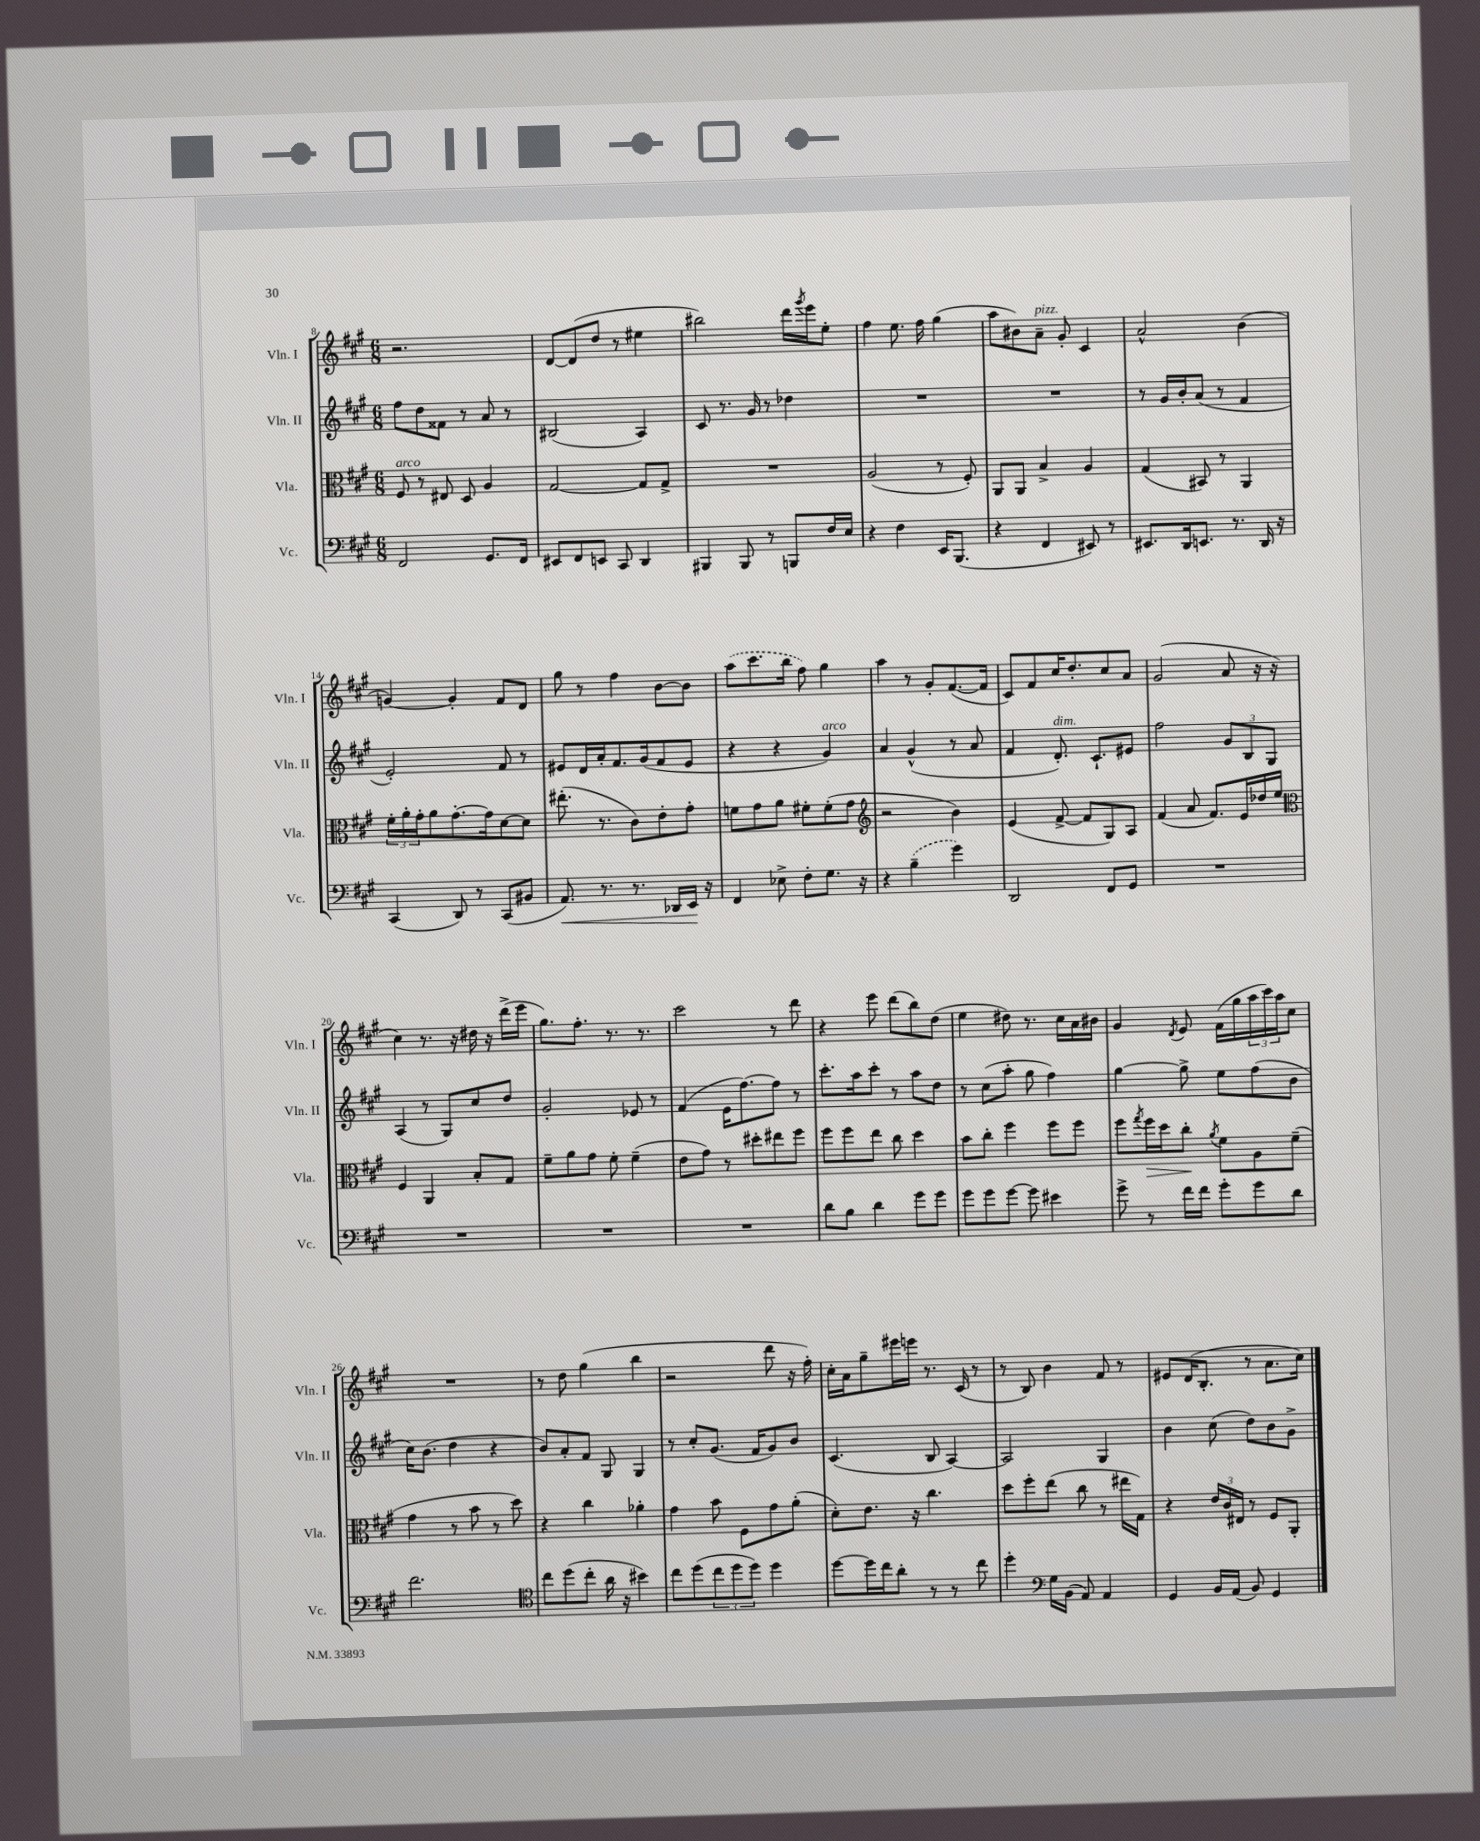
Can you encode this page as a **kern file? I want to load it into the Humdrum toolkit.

**kern	**dynam	**kern	**dynam	**kern	**kern
*part4	*part4	*part3	*part3	*part2	*part1
*staff4	*staff4	*staff3	*staff3	*staff2	*staff1
*I"Vc.	*	*I"Vla.	*	*I"Vln. II	*I"Vln. I
*I'Vc.	*	*I'Vla.	*	*I'Vln. II	*I'Vln. I
*clefF4	*	*clefC3	*	*clefG2	*clefG2
*k[f#c#g#]	*	*k[f#c#g#]	*	*k[f#c#g#]	*k[f#c#g#]
*M6/8	*	*M6/8	*	*M6/8	*M6/8
=8	=8	=8	=8	=8	=8
!	!	!LO:TX:a:i:t=arco	!	!	!
2FF#/	.	8F#/	.	8ff#\L	2.r
.	.	8r	.	8dd\	.
.	.	8E#X/	.	8f##X\J	.
.	.	8D/	.	8r	.
8.GG#/L	.	4A/	.	8a/	.
.	.	.	.	8r	.
16FF#/Jk	.	.	.	.	.
=9	=9	=9	=9	=9	=9
8EE#X/L	.	[2G#/	.	(2B#X/	[8d/L
8FF#/	.	.	.	.	(8d/]
8EEn/J	.	.	.	.	8dd/J
8CC#/	.	.	.	.	8r
4DD/	.	8G#/L]	.	4A/)	4ee#X\
.	.	8G#^/J	.	.	.
=10	=10	=10	=10	=10	=10
4BBB#X/	.	2.r	.	8c#/	2bb#X\)
.	.	.	.	8.r	.
8BBB#/	.	.	.	.	.
.	.	.	.	16g#/	.
8r	.	.	.	8r	.
8BBBn/L	.	.	.	4dd-X\	16ddd\LL
.	.	.	.	.	8qggg#/
.	.	.	.	.	16eee\J
16F#/L	.	.	.	.	8ee'\J
16E/JJ	.	.	.	.	.
=11	=11	=11	=11	=11	=11
4r	.	(2A/	.	2.r	4ff#\
4F#\	.	.	.	.	8.ee\
.	.	.	.	.	16ff#\
16EE/KL	.	8r	.	.	(4gg#\
(8.BBB/J	.	.	.	.	.
.	.	8F#'/)	.	.	.
=12	=12	=12	=12	=12	=12
4r	.	8AA/L	.	2.r	8aa\L
.	.	8AA/J	.	.	8b#X\)
!	!	!	!	!	!LO:TX:a:i:t=pizz.
4FF#/	.	4B^/	.	.	8a~\J
.	.	.	.	.	8g#'/
8EE#X/)	.	4A/	.	.	4c#/
8r	.	.	.	.	.
=13	=13	=13	=13	=13	=13
8.EE#X/L	.	(4G#/	.	8r	2a^^/
.	.	.	.	16g#/LL	.
16DD/k	.	.	.	16b'/J	.
8.EEn/J	.	8BB#X/)	.	(8a/J	.
.	.	8r	.	8r	.
8.r	.	.	.	.	.
.	.	4AA/	.	4f#/	(4b\
16DD/	.	.	.	.	.
16r	.	.	.	.	.
!!LO:LB:g=z
=14	=14	=14	=14	=14	=14
(4CC#/	.	24f#'\LL	.	2e'/)	[4gn/)
.	.	24a'\	.	.	.
.	.	24g#'\J	.	.	.
.	.	8a\	.	.	.
8DD/)	.	[8.g#'\	.	.	4g'/]
8r	.	.	.	.	.
.	.	16g#\k]	.	.	.
(8CC#/L	.	[8d\	.	8f#/	8f#/L
8BB#X/J	.	8d\J]	.	8r	8d/J
=15	=15	=15	=15	=15	=15
!	!LO:HP:b	!	!	!	!
8.AA/)	<	(8.ee#X'\	.	8e#X/L	8gg#\
.	.	.	.	16d/L	8r
8.r	.	8.r	.	16a'/J	.
.	.	.	.	8.f#/	4ff#\
8.r	.	8c#\L)	.	.	.
.	.	.	.	(16g#/k	.
.	.	8e'\	.	8f#/	[8b\L
16DD-X/LL	.	.	.	.	.
16EE/JJ	.	8g#'\J	.	8e#/J	8b\J]
16r	[	.	.	.	.
=16	=16	=16	=16	=16	=16
4FF#/	.	8fn\L	.	4r	(8aa\L
.	.	8g#\	.	.	8.ccc#\
8E-X^\	.	8a\J	.	4r	.
.	.	.	.	.	16bb\Jk
8F#'\L	.	8f#X'\L	.	.	8ff#\)
!	!	!	!	!LO:TX:a:i:t=arco	!
8.G#\J	.	(8f#'\	.	4g#/)	4gg#\
.	.	8g#\J	.	.	.
16r	.	.	.	.	.
=17	=17	=17	=17	=17	=17
*	*	*clefG2	*	*	*
4r	.	2r	.	4a/	4aa\
(4B~\	.	.	.	(4g#^^/	8r
.	.	.	.	.	8g#'/L
4g#\)	.	4b\)	.	8r	([8.f#/
.	.	.	.	8a/	.
.	.	.	.	.	16f#/Jk]
=18	=18	=18	=18	=18	=18
2DD/	.	(4e/	.	4f#/	8c#/L)
.	.	.	.	.	8f#/
!	!	!	!	!LO:TX:a:i:t=dim.	!
.	.	[8f#^/	.	8.d'/)	16cc#/K
.	.	.	.	.	8.dd'/
.	.	8f#/L]	.	.	.
.	.	.	.	8.c#`/L	.
8FF#/L	.	8G#/)	.	.	8cc#/
8GG#/J	.	8A/J	.	8e#X/J	8a/J
=19	=19	=19	=19	=19	=19
2.r	.	(4f#/	.	2ff#\	(2g#/
.	.	8a/	.	.	.
.	.	8.f#/L)	.	.	.
.	.	.	.	12g#/L	8a/
.	.	16e/L	.	.	.
.	.	.	.	12B/	.
.	.	16dd-X/	.	.	16r
.	.	.	.	12G#/J	.
.	.	16ee/JJ	.	.	16r
!!LO:LB:g=z
=20	=20	=20	=20	=20	=20
*	*	*clefC3	*	*	*
2.r	.	4F#/	.	(4A/	4cc#\)
.	.	4AA/	.	8r	8.r
.	.	.	.	8G#/L)	.
.	.	.	.	.	16r
.	.	8B'/L	.	8cc#/	16dd#X\
.	.	.	.	.	16r
.	.	8G#/J	.	8dd/J	(16ddd^\LL
.	.	.	.	.	16eee\JJ
=21	=21	=21	=21	=21	=21
2.r	.	8f#~\L	.	2g#'/	8.gg#\L)
.	.	8a\	.	.	.
.	.	.	.	.	8.ff#'\J
.	.	8g#\J	.	.	.
.	.	8f#'\	.	.	8.r
.	.	(4f#~\	.	8e-X/	.
.	.	.	.	.	8.r
.	.	.	.	8r	.
=22	=22	=22	=22	=22	=22
2.r	.	8e\L	.	(4f#/	2ccc#\
.	.	8g#\J)	.	.	.
.	.	8r	.	16e\KL	.
.	.	.	.	[8.ff#\)	.
.	.	8dd#X'\L	.	.	.
.	.	8ee#X\	.	8ff#\J]	8r
.	.	8ff#\J	.	8r	8ddd\
=23	=23	=23	=23	=23	=23
8d\L	.	8ff#\L	.	8.ccc#'\L	4r
8B\J	.	8ff#\	.	.	.
.	.	.	.	16aa\k	.
4d\	.	8ee\J	.	8ccc#'\J	8eee\
.	.	8cc#\	.	8r	(8ddd\L
8g#\L	.	4dd\	.	8aa\L	8bb\)
8g#\J	.	.	.	8dd\J	(8dd\J
=24	=24	=24	=24	=24	=24
8g#\L	.	8b\L	.	8r	4ee\
8g#\	.	8cc#'\J	.	(8cc#\L	.
[8g#\J	.	4ff#\	.	8aa'\J	8dd#X\)
8g#\]	.	.	.	8gg#\	8.r
4e#X\	.	8ff#\L	.	4ff#\)	.
.	.	.	.	.	16cc#\LL
.	.	8ff#\J	.	.	16a\
.	.	.	.	.	16b#X\JJ
=25	=25	=25	=25	=25	=25
8g#^\	.	8ff#\L	.	[4gg#\	4g#/
.	.	8qgg#/	.	.	.
!	!	!	!LO:HP:b	!	!
8r	.	16ff#\L	>	.	.
.	.	16dd\J	.	.	.
.	.	.	.	.	8qd/
16f#\LL	.	8cc#'\J	.	8gg#^\]	8e/
16f#\JJ	.	.	.	.	.
.	.	8qa/	.	.	.
8g#'\L	.	8f#\L	]	8ee\L	(16f#\LL
.	.	.	.	.	16gg#\
8g#\	.	8A\	.	(8ff#\	24aa\
.	.	.	.	.	24ccc#\)
.	.	.	.	.	24aa\J
8d\J	.	(8f#~\J	.	8b\J	8cc#\J
!!LO:LB:g=z
=26	=26	=26	=26	=26	=26
2.f#\	.	4g#\	.	16cc#\KL)	2.r
.	.	.	.	(8.b\J	.
.	.	8r	.	4dd\	.
.	.	8b\	.	.	.
.	.	8r	.	4r	.
.	.	8dd\)	.	.	.
=27	=27	=27	=27	=27	=27
*clefC4	*	*	*	*	*
8cc#\L	.	4r	.	8b/L)	8r
(8dd\	.	.	.	8a'/	8dd\
8cc#'\J	.	4cc#\	.	8f#/J	(4gg#\
16a\	.	.	.	8G#/	.
16r	.	.	.	.	.
4b#X\)	.	4a-X'\	.	4G#/	4bb\
=28	=28	=28	=28	=28	=28
8cc#\L	.	4g#\	.	8r	2r
(8dd\	.	.	.	8cc#'/L	.
12cc#\	.	8b\	.	(8.g#/J	.
12dd\	.	.	.	.	.
.	.	8F#\L	.	.	.
12dd\J)	.	.	.	.	.
.	.	.	.	16f#/KL	.
4dd\	.	8g#\	.	8g#/)	8ddd\
.	.	(8a'\J	.	8b/J	16r
.	.	.	.	.	16ff#'\)
=29	=29	=29	=29	=29	=29
[8dd\L	.	8d'\L)	.	(4.c#/	16cc#'\LL
.	.	.	.	.	16a\J
16dd\L]	.	8.e\J	.	.	8gg#~\
16cc#\J	.	.	.	.	.
8a'\J	.	.	.	.	16eee#X\L
.	.	16r	.	.	16eeen\JJ
8r	.	4.cc#\	.	8B/	8.r
8r	.	.	.	[4A/)	.
.	.	.	.	.	(16c#/
8cc#\	.	.	.	.	8r
=30	=30	=30	=30	=30	=30
4dd'\	.	8dd\L	.	2A/]	8r
.	.	8ff#'\	.	.	8B/)
*clefF4	*	*	*	*	*
16G#\LL	.	(8ee\J	.	.	4b\
(16BB\JJ	.	.	.	.	.
8AA/)	.	8cc#\	.	.	.
4AA/	.	8r	.	4G#/	8f#/
.	.	16ee#X\LL	.	.	8r
.	.	16G#\JJ)	.	.	.
=31	=31	=31	=31	=31	=31
4GG#/	.	4r	.	4b\	8e#X/L
.	.	.	.	.	(16d/K
.	.	.	.	.	8.B'/J
16BB/LL	.	24e/LL	.	(8cc#\	.
.	.	24c#/	.	.	.
(16AA/JJ	.	.	.	.	.
.	.	24E#X/JJ	.	.	.
8BB/)	.	8r	.	8dd\L)	8r
4GG#/	.	8F#/L	.	8b\	8.a\L
.	.	8AA'/J	.	8g#^\J	.
.	.	.	.	.	16cc#\Jk)
==	==	==	==	==	==
*-	*-	*-	*-	*-	*-
